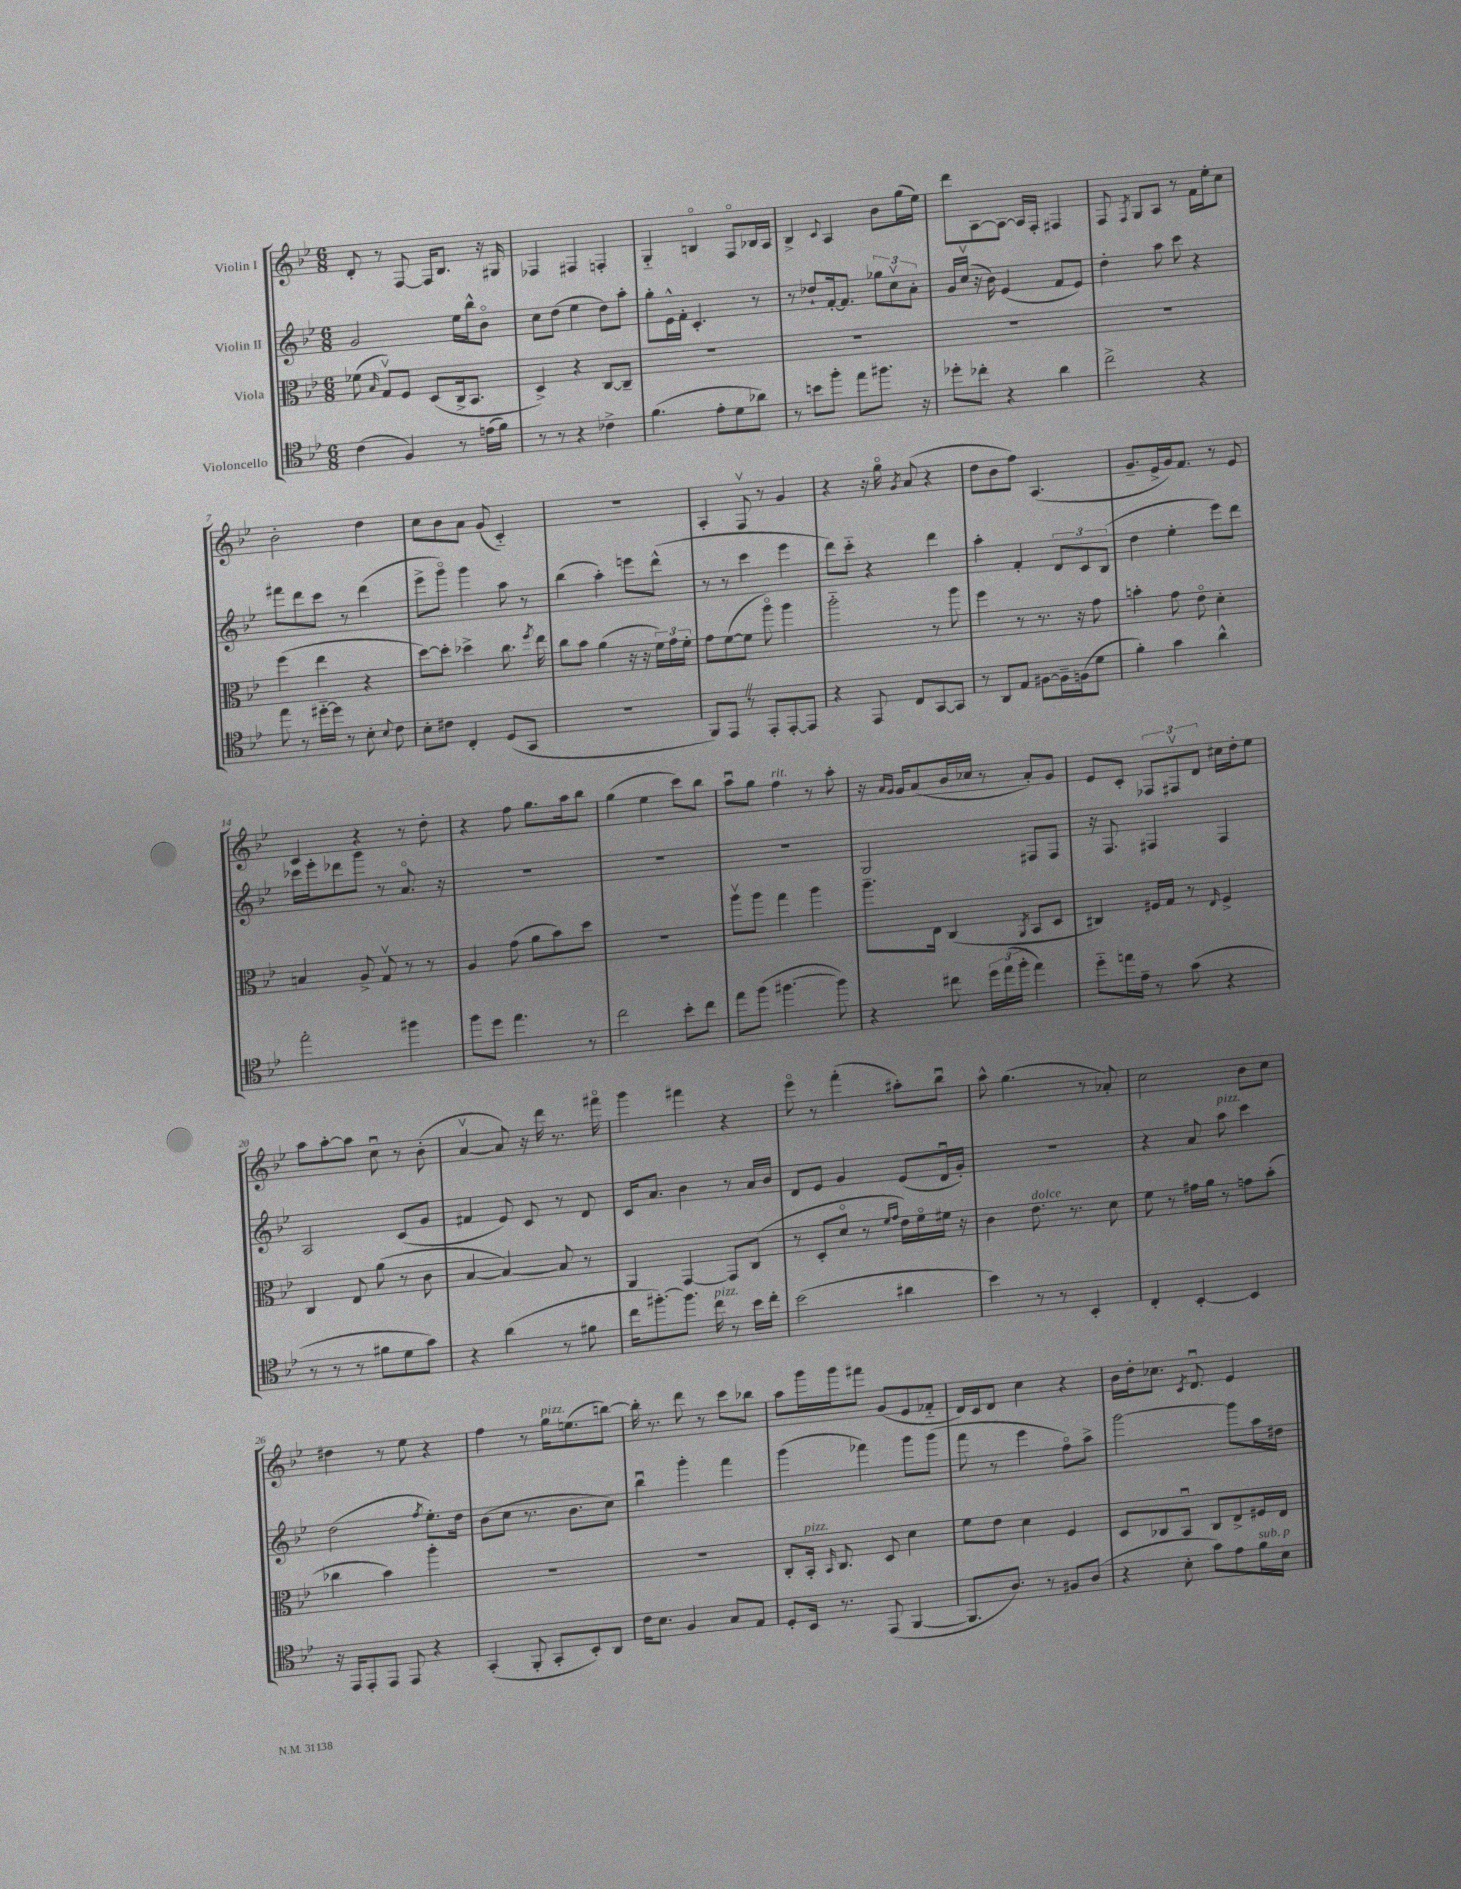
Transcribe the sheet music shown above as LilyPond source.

<<
\new StaffGroup <<
\new Staff = "s0" \with { instrumentName = "Violin I" } {
    \clef treble \key bes \major \numericTimeSignature \time 6/8
    \autoBeamOff d'8-. r8 f8~ f16[ bes8.] r16 gis16 |
    fes4 fis4 f4-. |
    g4-_ b4\flageolet f8[\flageolet bes16 a16] |
    bes4-> \appoggiatura { c'8 } a4 bes'8[ g''16( ees''16]) |
    d'''8[ a8~ a8]~ a16[ f16]-. fis4 |
    f8 \acciaccatura { f8 } g8[ a8] r8 f'16[ ees''16-. c''8] |
    bes'2-. d''4 |
    c''8[ bes'8 a'8] g'8( c'4-_) |
    R2. |
    a4-. f8\upbow r8 g'4 |
    r4 r16 g''16\flageolet \acciaccatura { g'8 } a'8( r4 |
    d''8[ bes'8 f''8]) a4.( |
    g'8.[-- ees'16-> g'16) f'8.] r8 ees'8 |
    c'4 r4 r8 d''8-. |
    r4 f''8 g''8.[ a''16 bes''8] |
    g''4( ees''4 c'''8[) bes''8] |
    a''8[\downbow g''8] f''4^\markup { \italic "rit." } r8 a''8-. |
    r16 \grace { a'16[ g'16] } g'16[ a'8( bes'16 ces''16] r8 a'8[-.) g'8] |
    ees'8[ c'8]-. \tuplet 3/2 { fes8[ fis8\upbow d'8] } cis''16[ d''16-. ees''8] |
    a''8[ a''8~-. a''8] c''8\downbow r8 bes'8-.( |
    a'4~\upbow a'8) r16 d'''16 r8. fis'''16\flageolet |
    g'''4 fis'''4 r4 |
    ees'''8\flageolet r8 f'''4-.( ais''8[-.) bes''8]\downbow |
    a''8-^ g''4.( r8 aes'8-.) |
    c''2 bes'8[ c''8] |
    dis''4 r8 ees''8 r4 |
    f''4 r8 g''16[^\markup { \italic "pizz." } e''8.( b''8]~) |
    b''16-. r8. d'''8 r8 c'''8[ bes''8] |
    a''8[ g'''16 g'''16 fis'''8] g'8[( ees'8 fes'8]-_ |
    d'16[) c'16 d'8] c''4 r4 |
    bes'16[ d''16-. ces''8.] \acciaccatura { c'8 } d'8.\downbow ees'4 \bar "|." |
}
\new Staff = "s1" \with { instrumentName = "Violin II" } {
    \clef treble \key bes \major \numericTimeSignature \time 6/8
    \autoBeamOff g'2 ees''16[ bes''16-^ bes'8]\flageolet |
    c''8[ d''8]( ees''4 d''8[) a''8]-. |
    g''8[-. ees'16-^ f'16]-. c'4.-. r8 |
    r8 des''8[-! f'16~-. f'8.] \tuplet 3/2 { ges''8[ c''8\upbow a'8]-. } |
    g'16[ c''16]\upbow( r16 bes'16) ees'4( f'8[ ees'8]) |
    d''4-. a''8 c'''8 r4 |
    fis'''8[ d'''8 c'''8] r8 d'''4( |
    ees'''8[-> g'''8]\flageolet) g'''4 a''8 r8 |
    bes''4( a''4-.) e'''8[ d'''8]-^( |
    r8 r8 c'''4 ees'''4 |
    d'''8[) c'''8]-_ r4 d'''4 |
    a''4-. f'4-. \tuplet 3/2 { d'8[ c'8 bes8]( } |
    d''4 ees''4-. ees'''8[) d'''8] |
    ces'''16[ ees'''16-. des'''8 g'''8] r8 a'8.\flageolet r16 |
    R2. |
    R2. |
    R2. |
    g2 fis8[ fis8] |
    r16 f8. fis4 fis4 |
    a2 c'8[( g'8] |
    fis'4 ees'8) c'8 r8 d'8 |
    c'16[ a'8.] bes'4 r8 a'16[ bes'16] |
    d'8[ ees'8] g'4 ees'8[( d'16\downbow g'16]-.) |
    R2. |
    r4 a'8 a''8^\markup { \italic "pizz." } c'''4 |
    d''2( \acciaccatura { f''8 } ees''8.[-.) d''16] |
    bes'8[( c''8] r8. bes'8.[ c''8]) |
    bes''4\downbow g'''4-. f'''4 |
    g'''4( fes'''4) g'''8[ g'''8]( |
    f'''8 r8 ees'''4 f''8[\flageolet) a''8]-> |
    g'''2~ g'''8[ a''16 dis''16] \bar "|." |
}
\new Staff = "s2" \with { instrumentName = "Viola" } {
    \clef alto \key bes \major \numericTimeSignature \time 6/8
    \autoBeamOff fes'8( \grace { bes16 } g8[\upbow) f8] d8[( c16-> bes,8.] |
    d4->) r4 c8[~ c8]-- |
    R2. |
    R2. |
    R2. |
    R2. |
    f''4( ees''4 r4 |
    d''8[~) d''8]-. des''4-> c''8. \acciaccatura { f''8 } ees''16 |
    c''8[ bes'8] a'4( r16 r16 \tuplet 3/2 { f'16[) g'16 f'16]-. } |
    g'8[ f'8~( f'8] a''8\flageolet) a''4 |
    a''2-_ r8 a''8 |
    f''4 r8 r8. r16 g'8 |
    b'4-. g'8 ees'8\flageolet d'4-. |
    b4 a8-> g8\upbow r8 r8 |
    a4 g'8( a'8[ bes'8) d''8] |
    R2. |
    a''8[\upbow a''8] g''4 a''4 |
    a''8.[-- ees16] c4( \acciaccatura { a,8 } bes,8[ d8] |
    cis4) fis16[ g16] r8 \grace { ees16 } fis4-> |
    c4 ees8 a'8( r8 c'8 |
    bes4~ bes4~) bes8 r8 |
    a,4 g,4~ g,8[ c8]( |
    r8 d8[-. d'8]\flageolet r8 \grace { f'16[ g'16] } ees'16[) f'16\flageolet fis'16] r16 |
    c'4 ees'8.^\markup { \italic "dolce" } r8. d'8 |
    f'8 r8 gis'16[ a'16] r8 g'8[ bes'8]-.( |
    ces''4 bes'4) a''4-. |
    R2. |
    R2. |
    c8[-. bes,16]-.^\markup { \italic "pizz." } \grace { bes,16 } c8. d8 d'4 |
    f'8[ ees'8] d'4 f4 |
    d8[ ces8 bes,8]\downbow ces8[ ees8-> fis16 ees16] \bar "|." |
}
\new Staff = "s3" \with { instrumentName = "Violoncello" } {
    \clef tenor \key bes \major \numericTimeSignature \time 6/8
    \autoBeamOff c'4( f4) r8 e'16[( f'16]) |
    r8 r8 r4 ces'4-> |
    f'4.( ees'8[-. d'8 aes'8]) |
    r8 b'8[ f''8]-. ees''8[ fis''8.] r16 |
    des''8[-. ces''8]-. r4 a'4 |
    c''2-> r4 |
    ees''8 r8 dis''16[~-_ dis''16] r8 bes8-. \appoggiatura { bes8 } c'8 |
    bes8[-. cis'8] c4-. d8[( g,8] |
    R2. |
    f,8[) ees,8] \once \override BreathingSign.text = \markup { \musicglyph "scripts.caesura.straight" } \breathe r8 ees,8[-. ees,8~-. ees,8] |
    r4 ees,8 c8[ g,8~ g,8] |
    r8 a,8[ ees8] fis8[~ fis16-- f16( d'8] |
    f'4-.) g'4 a'4-^ |
    ees''2-. fis''4 |
    f''8[ d''8] ees''4. r8 |
    c''2 bes'8[-. c''8] |
    ees''8[ f''8]( fis''4.~ fis''8) |
    r4 cis''8 \tuplet 3/2 { d''16[ ees''16( f''16]-. } ees''4) |
    d''8[-_ e''16 ees'16]-- r8 g'8( r4 |
    r8 r8 r8 fis'8[ d'8 g'8]) |
    r4 a'4( r8 fis'8 |
    c''16[ fis''8.~-.) fis''8.] c''16^\markup { \italic "pizz." } r8 bes'16[ c''16]-. |
    bes'2( ais'4 |
    bes'4) r8 r8 bes,4-. |
    c4-. bes,4~-. bes,4 |
    r16 ees,16[ ees,8-. ees,8] ees,8 r4 |
    g,4-.( f,8-. g,8[-. bes,8-.) a,8] |
    c'16[ bes8.] f4 g8[ ees8] |
    d8[-. bes,16] r8. ees,8( f,4~ |
    f,8.[ a8.]) r8 fis8[ a8]( |
    r4 bes8-. g'8[) ees'8 f'16^\markup { \italic "sub. p" } bes16] \bar "|." |
}
>>
>>
